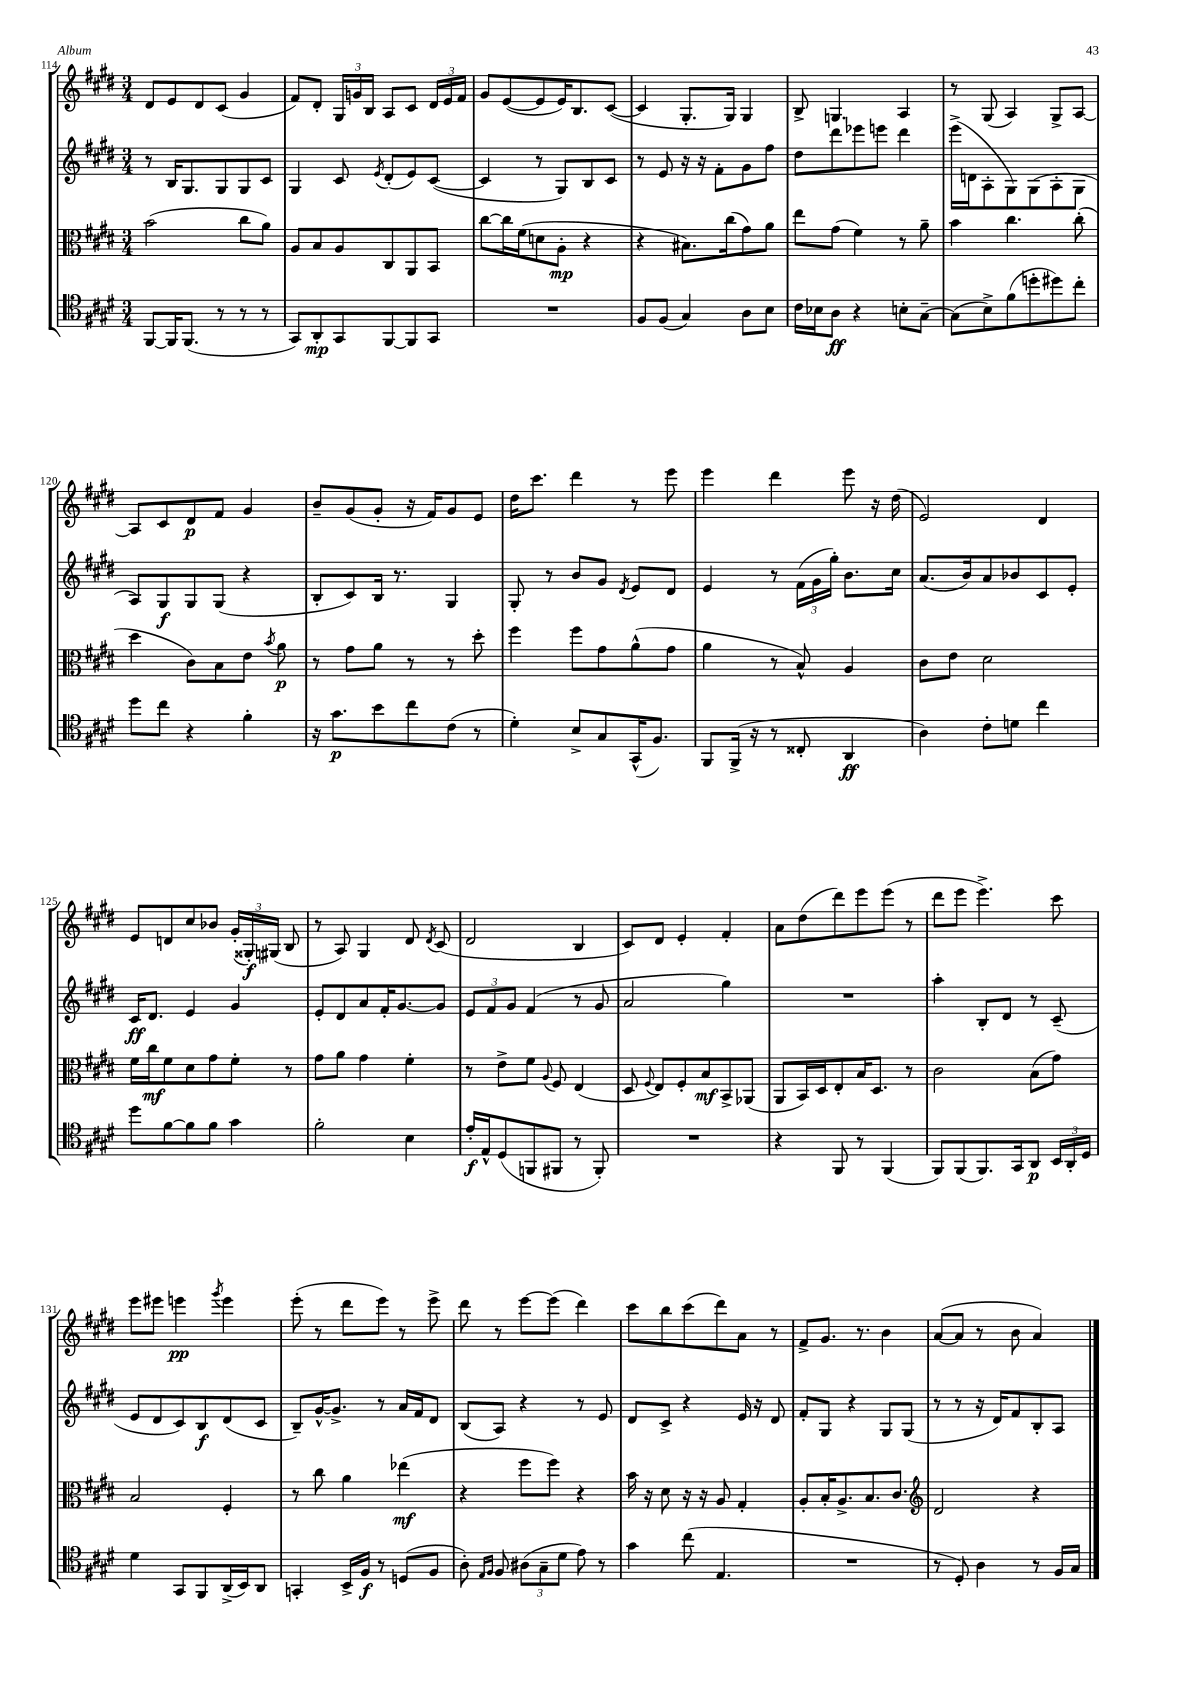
<<
\new StaffGroup <<
\new Staff = "s0" {
    \clef treble \key e \major \numericTimeSignature \time 3/4
    \autoBeamOff dis'8[ e'8 dis'8 cis'8]( gis'4 |
    fis'8[) dis'8]-. \tuplet 3/2 { gis16[ g'16 b16] } a8[ cis'8] \tuplet 3/2 { dis'16[ e'16 fis'16] } |
    gis'8[ e'8~( e'8 e'16) b8. cis'8]~( |
    cis'4 gis8.[-. gis16]) gis4 |
    b8-> g4. a4 |
    r8 gis8( a4) gis8[-> a8]~ |
    a8[ cis'8 dis'8\p fis'8] gis'4 |
    b'8[-- gis'8( gis'8]-. r16 fis'16[) gis'8 e'8] |
    dis''16[ cis'''8.] dis'''4 r8 e'''8 |
    e'''4 dis'''4 e'''8 r16 dis''16( |
    e'2) dis'4 |
    e'8[ d'8 cis''8 bes'8] \tuplet 3/2 { gis'16[-.( gisis16-.\f) gis16]( } b8 |
    r8 a8) gis4 dis'8 \acciaccatura { dis'8 } cis'8( |
    dis'2 b4 |
    cis'8[) dis'8] e'4-. fis'4-. |
    a'8[ dis''8( dis'''8) e'''8 e'''8]( r8 |
    dis'''8[ e'''8] e'''4.->) cis'''8 |
    e'''8[ eis'''8] e'''4\pp \acciaccatura { gis'''8 } e'''4 |
    e'''8-.( r8 dis'''8[ e'''8]) r8 e'''8-> |
    dis'''8 r8 e'''8[~ e'''8]( dis'''4) |
    cis'''8[ b''8 cis'''8( dis'''8) a'8] r8 |
    fis'8[-> gis'8.] r8. b'4 |
    a'8[~( a'8] r8 b'8 a'4) \bar "|." |
}
\new Staff = "s1" {
    \clef treble \key e \major \numericTimeSignature \time 3/4
    \autoBeamOff r8 b16[ gis8. gis8 gis8 cis'8] |
    gis4 cis'8 \acciaccatura { e'8 } dis'8[-.( e'8) cis'8]~( |
    cis'4 r8 gis8[) b8 cis'8] |
    r8 e'8 r16 r16 fis'8[-. gis'8 fis''8] |
    dis''8[ dis'''8 ees'''8 e'''8] dis'''4 |
    e'''16[->( d'16 a8-. gis8) gis8( a8-. gis8] |
    a8[) gis8\f gis8 gis8]( r4 |
    b8[-. cis'8) b16] r8. gis4 |
    gis8-. r8 b'8[ gis'8] \acciaccatura { dis'8 } e'8[ dis'8] |
    e'4 r8 \tuplet 3/2 { fis'16[( gis'16 gis''16]-.) } b'8.[ cis''16] |
    a'8.[( b'16) a'8 bes'8 cis'8 e'8]-. |
    cis'16[\ff dis'8.] e'4 gis'4 |
    e'8[-. dis'8 a'8 fis'16-. gis'8.~ gis'8] |
    \tuplet 3/2 { e'8[ fis'8 gis'8] } fis'4( r8 gis'8 |
    a'2 gis''4) |
    R2. |
    a''4-. b8[-. dis'8] r8 cis'8--( |
    e'8[ dis'8 cis'8) b8\f dis'8( cis'8] |
    b8[--) gis'16~-^ gis'8.]-> r8 a'16[ fis'16 dis'8] |
    b8[( a8]) r4 r8 e'8 |
    dis'8[ cis'8]-> r4 e'16 r16 dis'8 |
    fis'8[-. gis8] r4 gis8[ gis8]( |
    r8 r8 r16 dis'16[) fis'8 b8-. a8] \bar "|." |
}
\new Staff = "s2" {
    \clef alto \key e \major \numericTimeSignature \time 3/4
    \autoBeamOff b'2( cis''8[ a'8]) |
    a8[ b8 a8 cis8 a,8 b,8] |
    cis''8[~ cis''16 fis'16( d'8 a8]-.\mp r4 |
    r4 bis8.[) cis''16( gis'8) a'8] |
    e''8[ gis'8]( fis'4) r8 a'8-- |
    b'4 cis''4. cis''8-.( |
    dis''4 cis'8[) b8 e'8] \acciaccatura { b'8 } a'8\p |
    r8 gis'8[ a'8] r8 r8 dis''8-. |
    fis''4 fis''8[ gis'8 a'8-^( gis'8] |
    a'4 r8 b8-^) a4 |
    cis'8[ e'8] dis'2 |
    fis'16[ cis''16\mf fis'8 dis'8 gis'8 fis'8]-. r8 |
    gis'8[ a'8] gis'4 fis'4-. |
    r8 e'8[-> fis'8] \appoggiatura { a8 } fis8 e4( |
    dis8 \appoggiatura { fis8 } e8[) fis8-. b8\mf b,8-> aes,8]( |
    a,8[ b,16) dis16 e8-. b16 dis8.] r8 |
    cis'2 b8[( gis'8]) |
    b2 fis4-. |
    r8 cis''8 a'4 ees''4\mf( |
    r4 fis''8[ fis''8]) r4 |
    b'16 r16 dis'8 r16 r16 a8 gis4-. |
    a8[-. b16-. a8.-> b8. cis'8.] |
    \clef treble dis'2 r4 \bar "|." |
}
\new Staff = "s3" {
    \clef tenor \key e \major \numericTimeSignature \time 3/4
    \autoBeamOff fis,8[~ fis,16 fis,8.]( r8 r8 r8 |
    gis,8[) a,8-.\mp gis,8 fis,8~ fis,8 gis,8] |
    R2. |
    fis8[ fis8]( gis4) a8[ b8] |
    cis'16[ bes16 a8]\ff r4 b8[-. gis8]~-- |
    gis8[( b8->) fis'8( d''8-. dis''8) cis''8]-. |
    dis''8[ cis''8] r4 fis'4-. |
    r16 gis'8.[\p b'8 cis''8 cis'8]( r8 |
    dis'4-.) b8[-> gis8 gis,16-^( fis8.]) |
    fis,8[ fis,16]->( r16 r8 cisis8-. a,4\ff |
    a4) cis'8[-. d'8] cis''4 |
    dis''8[ fis'8~ fis'8 fis'8] gis'4 |
    fis'2-. b4 |
    e'16[-.\f e16-^ dis8( f,8 fis,8] r8 fis,8-.) |
    R2. |
    r4 fis,8 r8 fis,4( |
    fis,8[) fis,8( fis,8.) gis,16 a,8]\p \tuplet 3/2 { b,16[ a,16-. dis16] } |
    dis'4 gis,8[ fis,8 a,16->( b,16) a,8] |
    g,4-. b,16[-> fis16]\f r8 d8[( fis8] |
    a8-.) \grace { e16[ fis16] } fis8 \tuplet 3/2 { ais8[( gis8-- dis'8] } e'8) r8 |
    gis'4 cis''8( e4. |
    R2. |
    r8 dis8-.) a4 r8 fis16[ gis16] \bar "|." |
}
>>
>>
\layout { \context { \Score currentBarNumber = #114 } }
